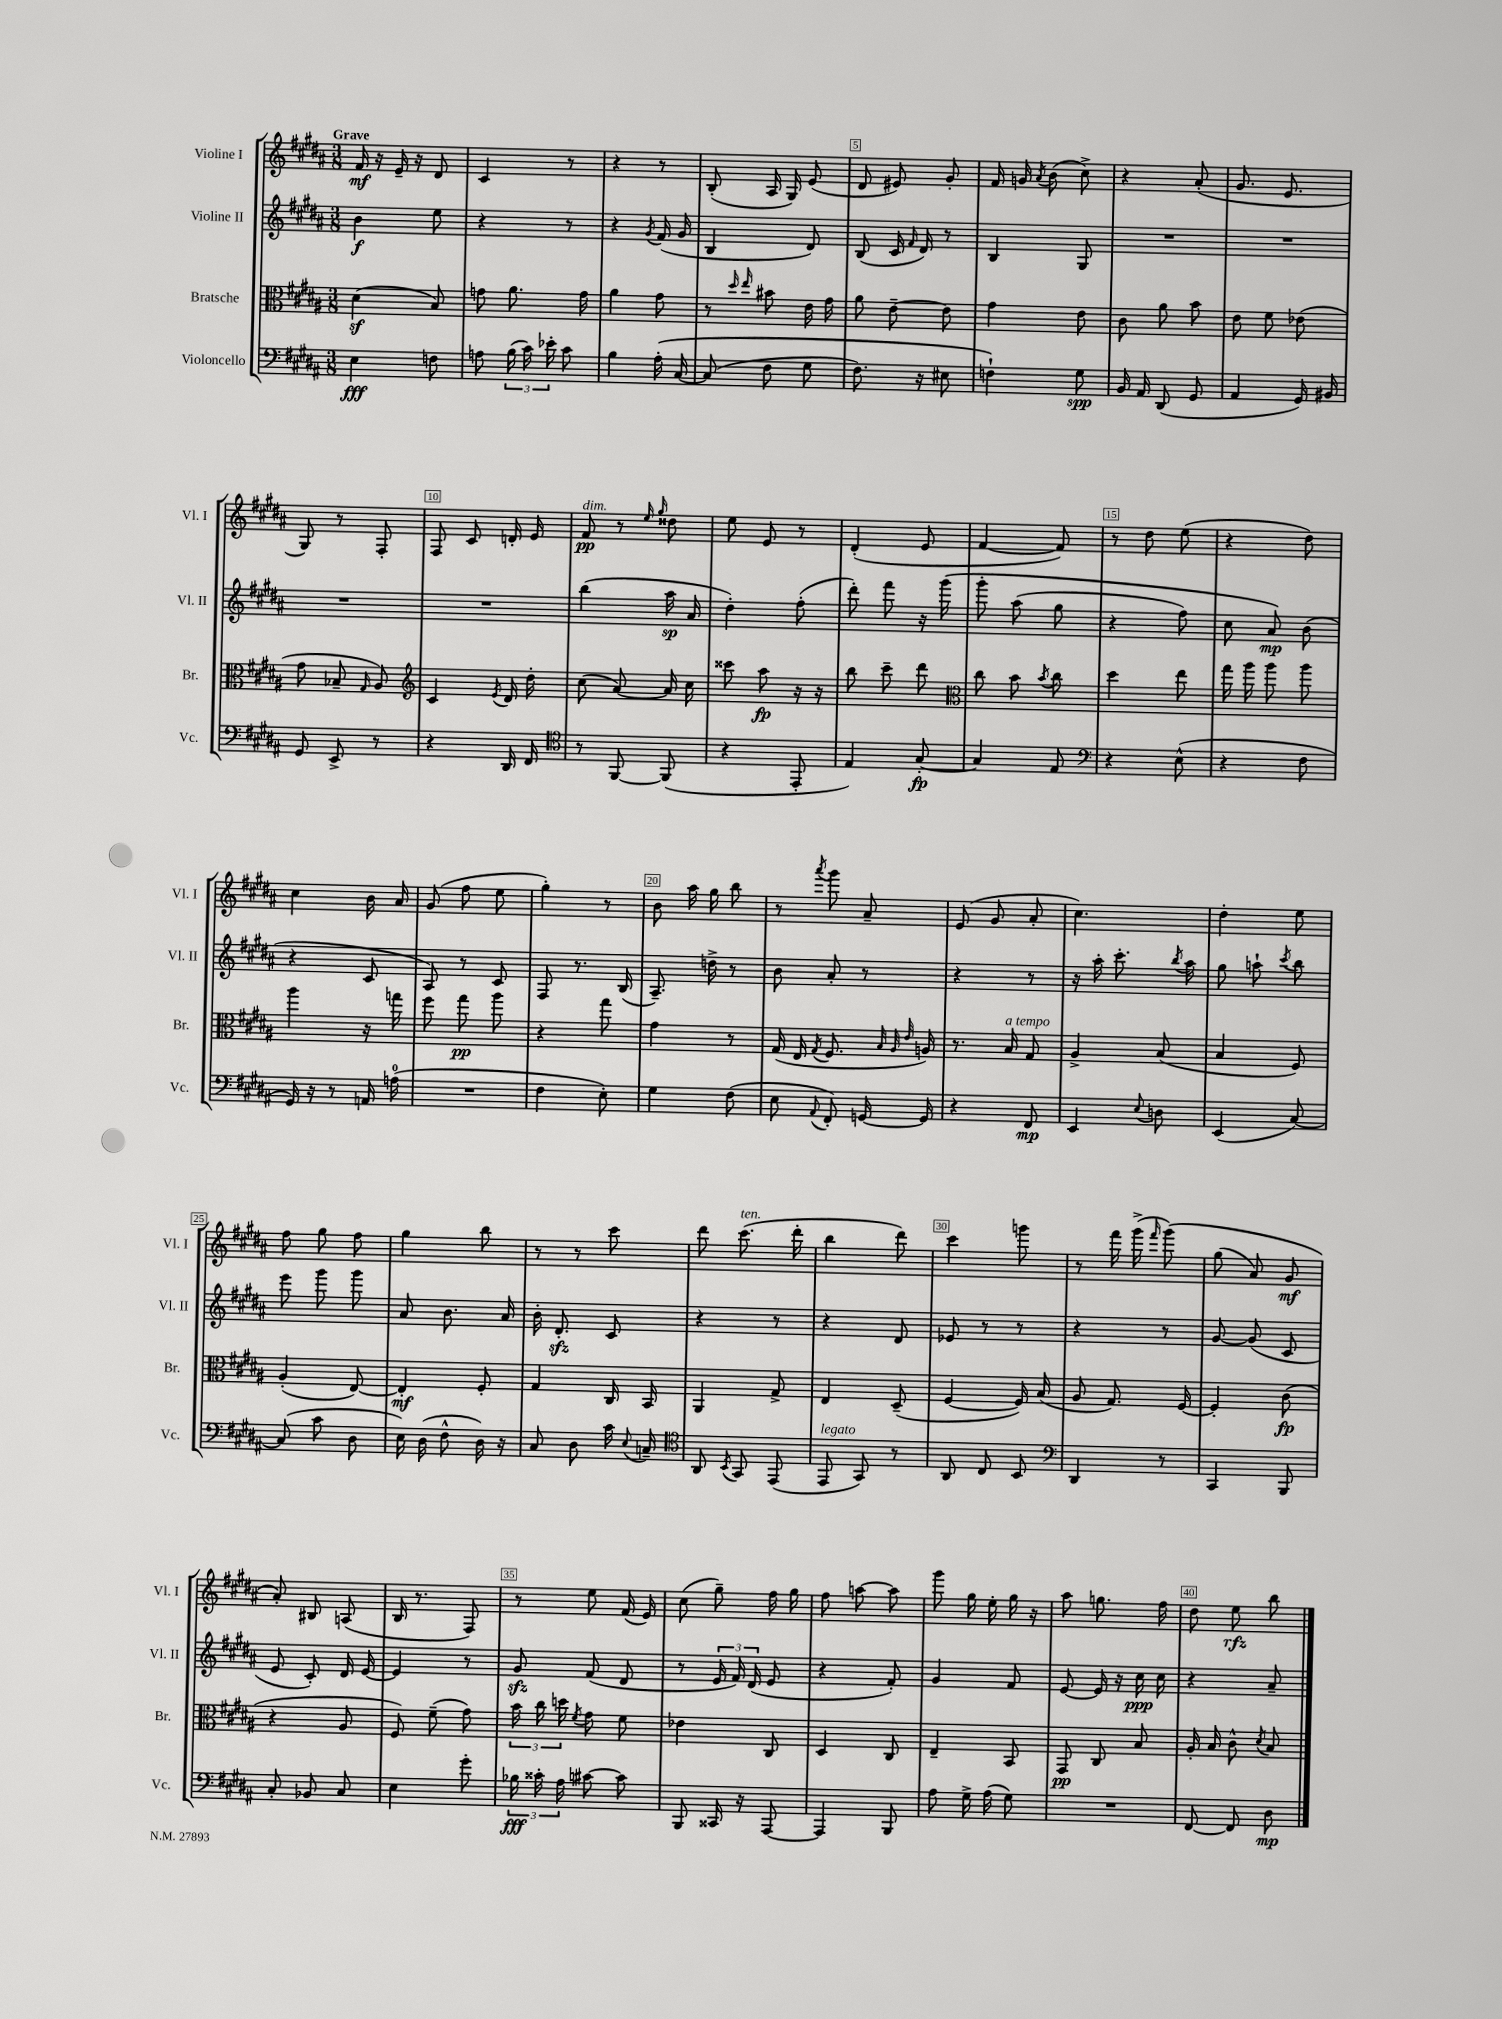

**kern	**kern	**kern	**kern
*staff4	*staff3	*staff2	*staff1
*clefF4	*clefC3	*clefG2	*clefG2
*k[f#c#g#d#a#]	*k[f#c#g#d#a#]	*k[f#c#g#d#a#]	*k[f#c#g#d#a#]
*M3/8	*M3/8	*M3/8	*M3/8
4E	(4d#	4b	16f#
.	.	.	16r
.	.	.	16e~
.	.	.	16r
8F	8B)	8ee	8d#
=	=	=	=
8A	8g	4r	4c#
(24B	8.a#	.	.
24c#)	.	.	.
24e-'	.	.	.
8c#	.	8r	8r
.	16g	.	.
=	=	=	=
4B	4a#	4r	4r
.	.	8qg#	.
&(16A#'	8g#	(16f#	8r
[16C#	.	16g#	.
=	=	=	=
(8C#]	8r	4B	(8B'
.	16qqdd#	.	.
.	16qqee	.	.
8F#	8b#	.	16A#
.	.	.	16G#)
8G#	16e	8d#)	(8e
.	16g#	.	.
=	=	=	=
8.F#)	8a#	(8B	8d#
.	[8e~	16c#	8e#)
.	.	16qqf#	.
16r	.	16d#)	.
8E#	8e]	8r	8g#'
=	=	=	=
4F`&)	4g#	4B	16f#
.	.	.	16g
.	.	.	8qa#
.	.	.	(8b
8G#	8e	8G#	8cc#^)
=	=	=	=
16BB	8c#	4.r	4r
16AA#	.	.	.
(8DD#	8a#	.	.
8GG#	8b	.	(8a#'
=	=	=	=
4AA#	8e	4.r	8.g#
.	8f#	.	.
.	.	.	8.e
16GG#)	(8e-	.	.
16BB#	.	.	.
=	=	=	=
8GG#	8g#	4.r	8G#)
8EE^	8B-~	.	8r
.	16qqG#	.	.
8r	8A#)	.	8F#'
=	=	=	=
*	*clefG2	*	*
4r	4c#	4.r	8F#
.	.	.	8c#
.	8qe	.	.
16DD#	16d#	.	16d'
16FF#	16dd#'	.	16e
=	=	=	=
*clefC4	*	*	*
8r	(8cc#	(4bb	8f#
[8FF#	[8a#)	.	8r
.	.	.	16qqee
.	.	.	16qqgg#
(8FF#]	16a#]	16aa#	8dd##
.	16cc#	16a#	.
=	=	=	=
4r	8ccc##	4dd#')	8ee
.	8aa#	.	8e
8EE'	16r	(8ff#'	8r
.	16r	.	.
=	=	=	=
4E)	8bb	8ddd#')	(4d#'
.	8ccc#~	8fff#	.
[8G#'	8ddd#	16r	8e
.	.	&(16ggg#	.
=	=	=	=
*	*clefC3	*	*
4G#]	8cc#	8ggg#'	[4f#
.	8b	(8aa#	.
.	8qb	.	.
8E	8cc#	8gg#	8f#])
=	=	=	=
*clefF4	*	*	*
4r	4dd#	4r	8r
.	.	.	8dd#
(8E^^	8ee	8ff#)	(8ee
=	=	=	=
4r	16gg#	8cc#	4r
.	16aa#	.	.
.	8aa#	8a#&)	.
8F#	8aa#	(8b	8dd#)
=	=	=	=
16GG#)	4aa#	4r	4cc#
16r	.	.	.
8r	.	.	.
16AA	16r	8c#	16b
(16A	16gg	.	16a#
=	=	=	=
4.r	8ff#	8A#)	(8g#
.	8gg#	8r	8ff#
.	8aa#	8c#	8ee
=	=	=	=
4F#	4r	8F#	4gg#')
.	.	8.r	.
8E')	8gg#	.	8r
.	.	(16B	.
=	=	=	=
4G#	4g#	8.A#~)	8b
.	.	.	16aa#
.	.	16dd^	16gg#
(8F#	8r	8r	8bb
=	=	=	=
8E	(16G#	8b	8r
.	16E	.	.
8qqAA#	8qG#	.	8qaaa#
8FF#')	8.F#	8a#'	8ggg#
[16GG	.	8r	8a#~
.	32qqB	.	.
.	32qqA#	.	.
.	32qqe	.	.
16GG]	16A)	.	.
=	=	=	=
4r	8.r	4r	(8e
.	.	.	8g#
.	16B	.	.
8FF#	8G#	8r	8a#'
=	=	=	=
4EE	4A#^	16r	4.cc#)
.	.	16aa#'	.
.	.	8.ccc#'	.
8qqE	.	.	.
8D	(8B	.	.
.	.	8qbb	.
.	.	16aa#	.
=	=	=	=
(4EE	4B	8gg#	4dd#'
.	.	8aa`	.
.	.	8qccc#	.
[8C#)	8F#)	8bb	8ee
=	=	=	=
(8C#]	(4A#'	8eee	8ff#
8c#	.	8ggg#	8gg#
8D#	[8E)	8ggg#	8ff#
=	=	=	=
16E)	4E']	8a#	4gg#
(16D#	.	.	.
8F#^^	.	8.b	.
16D#)	8F#'	.	8bb
16r	.	16a#	.
=	=	=	=
8C#	4G#	16b'	8r
.	.	8.d#'	.
8D#	.	.	8r
16c#	16C#	8c#	8ccc#
8qqE	.	.	.
16C~	16BB	.	.
=	=	=	=
*clefC4	*	*	*
8AA#	4AA#	4r	8ddd#
8qBB	.	.	.
8GG#	.	.	(8.ccc#
(8EE	8G#^	8r	.
.	.	.	16ddd#'
=	=	=	=
8EE	4E	4r	4bb
8GG#)	.	.	.
8r	(8D#~	8d#	8ddd#)
=	=	=	=
8AA#	[4F#	8e-	4ccc#
8C#	.	8r	.
8BB	16F#])	8r	8ggg
.	(16B	.	.
=	=	=	=
*clefF4	*	*	*
4DD#	8A#	4r	8r
.	8.G#)	.	16fff#
.	.	.	(16ggg#^
.	.	.	16qqfff#
8r	.	8r	&(8ggg#)
.	[16F#	.	.
=	=	=	=
4CC#	4F#']	[8g#	(8gg#
.	.	(8g#]	8a#)
8BBB	(8c#	8c#	8g#
=	=	=	=
8C#'	4r	8e	8a#'&)
8BB-	.	8c#')	8B#
8C#	8A#	16d#	(8A
.	.	[16e	.
=	=	=	=
4E	8F#)	4e]	16B
.	.	.	8.r
.	(8f#~	.	.
8g#'	8g#)	8r	8F#)
=	=	=	=
24B-	24b	8g#	8r
24c##'	24cc#	.	.
24A#	24dd	.	.
.	8qf#	.	.
[8c#	8g#	(8f#	8ee
8c#]	8f#	8d#	(16f#
.	.	.	16e)
=	=	=	=
8BBB	4e-	8r	(8cc#
16CC##	.	24e	8gg#~)
.	.	24f#)	.
16r	.	.	.
.	.	(24d#	.
[8AAA#	8C#	8e	16ff#
.	.	.	16gg#
=	=	=	=
4AAA#]	4D#	4r	8ff#
.	.	.	[8aa
8BBB	8C#	8f#')	8aa]
=	=	=	=
8A#	4E~	4g#	8ggg#
16G#^	.	.	16gg#
(16A#	.	.	16ee'
8G#)	8BB	8f#	16gg#
.	.	.	16r
=	=	=	=
4.r	8GG#	[8e	8aa#
.	8C#	16e]	8.gg
.	.	16r	.
.	8B	16cc#	.
.	.	16cc#	16ff#
=	=	=	=
[8FF#	16A#'	4r	8dd#
.	16B	.	.
8FF#]	8c#^^	.	8ee
.	8qd#	.	.
8D#	8B	8a#~	8bb
==	==	==	==
*-	*-	*-	*-
